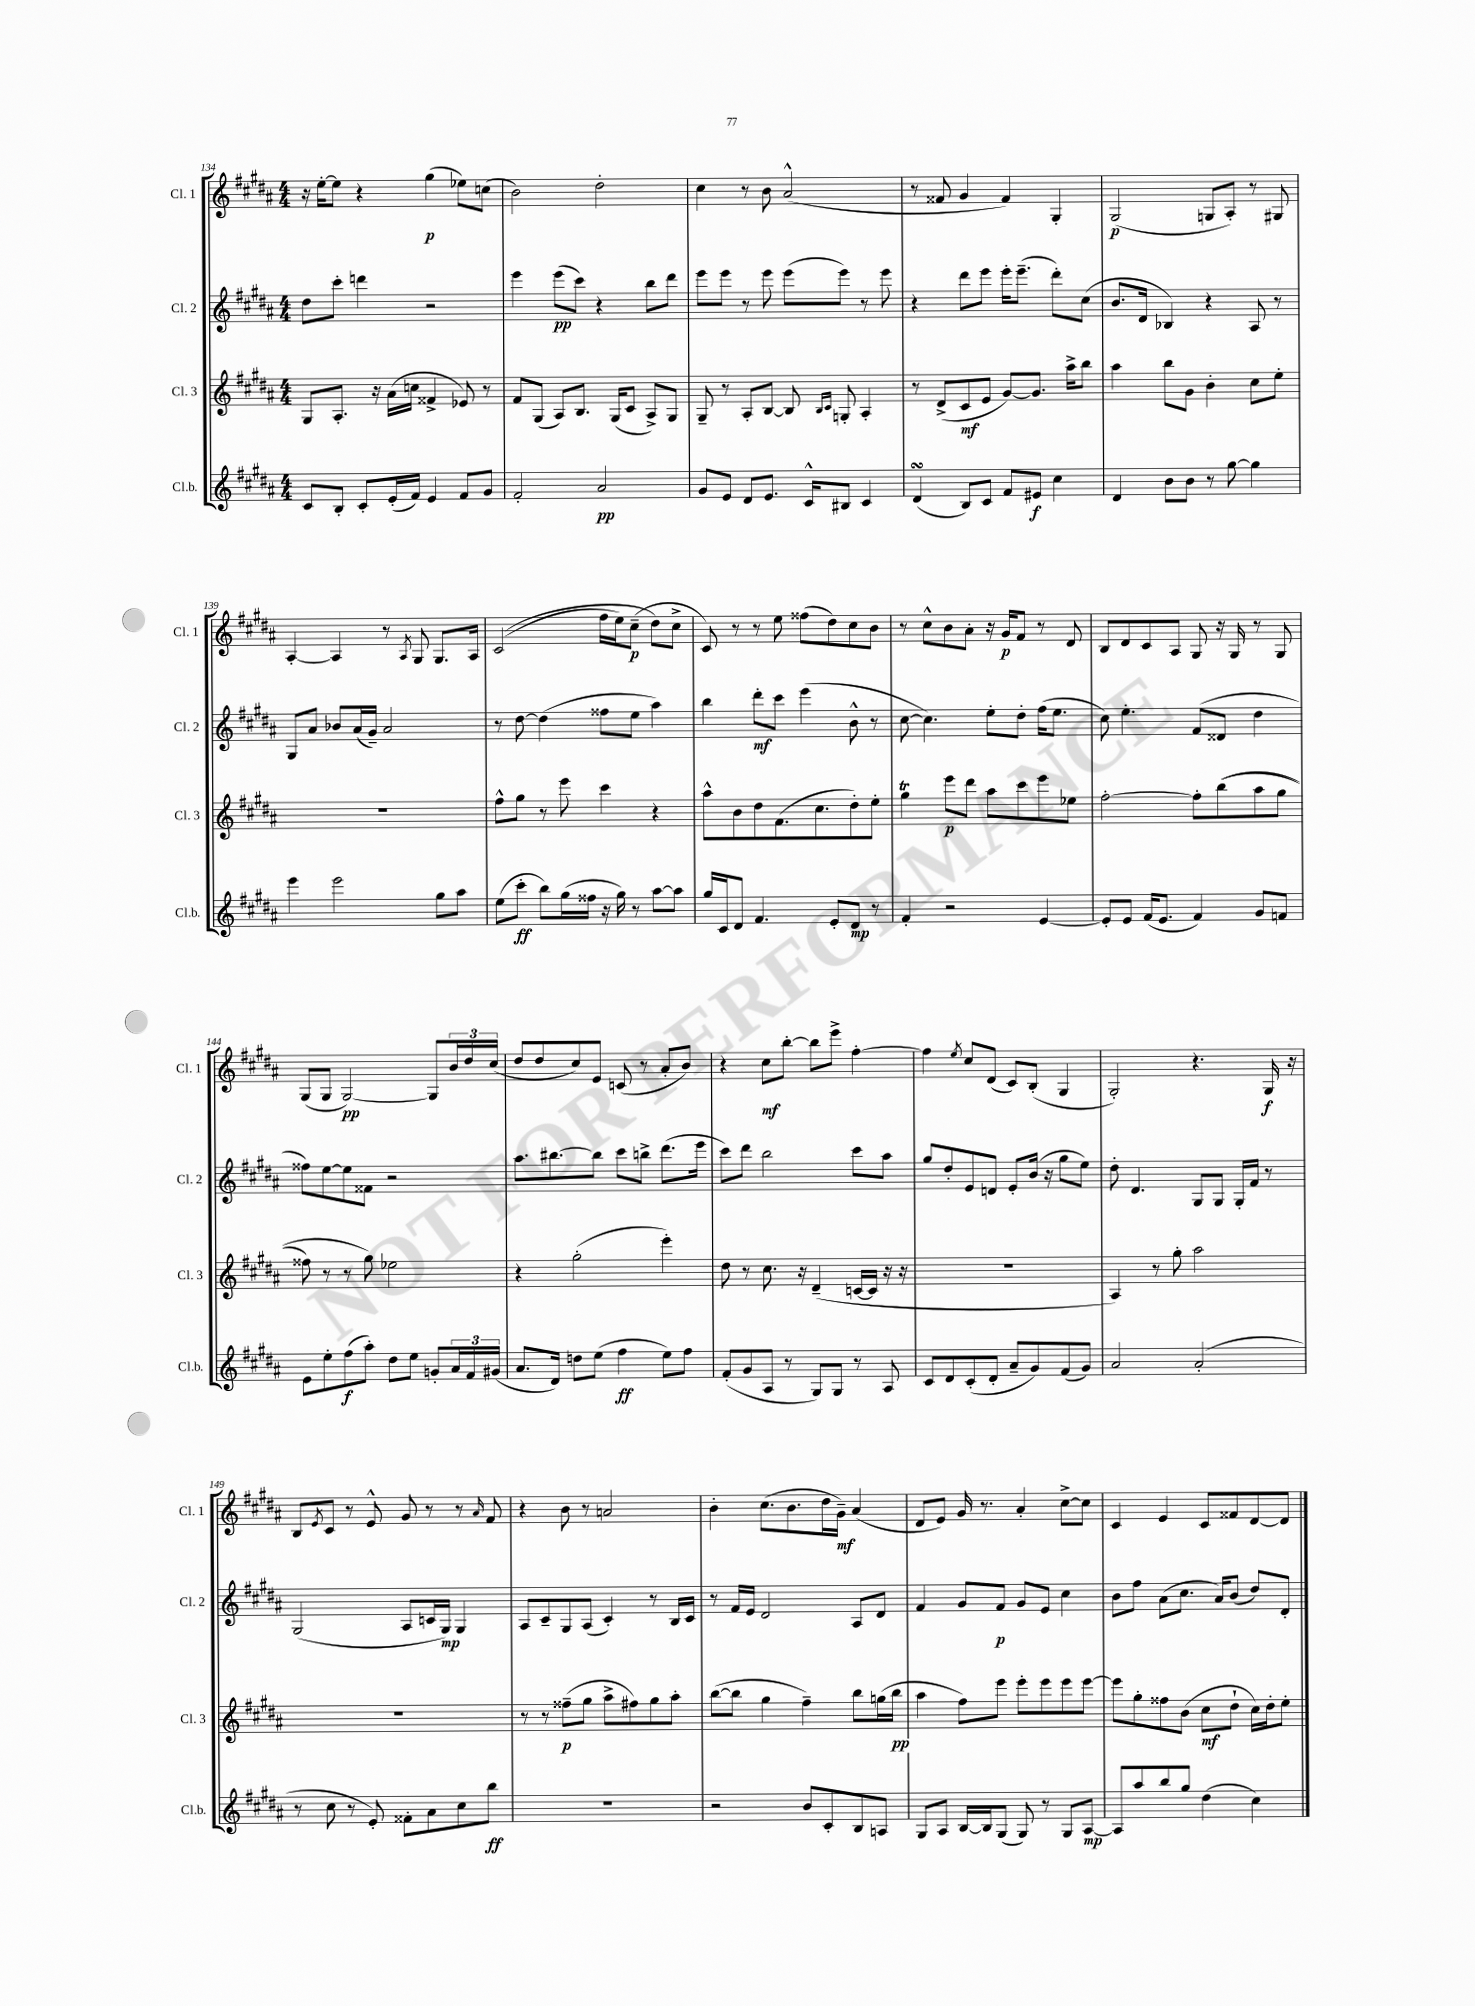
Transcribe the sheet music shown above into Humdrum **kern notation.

**kern	**dynam	**kern	**dynam	**kern	**dynam	**kern	**dynam
*part4	*part4	*part3	*part3	*part2	*part2	*part1	*part1
*staff4	*staff4	*staff3	*staff3	*staff2	*staff2	*staff1	*staff1
*I"Cl.b.	*	*I"Cl. 3	*	*I"Cl. 2	*	*I"Cl. 1	*
*I'Cl.b.	*	*I'Cl. 3	*	*I'Cl. 2	*	*I'Cl. 1	*
*clefG2	*	*clefG2	*	*clefG2	*	*clefG2	*
*k[f#c#g#d#a#]	*	*k[f#c#g#d#a#]	*	*k[f#c#g#d#a#]	*	*k[f#c#g#d#a#]	*
*M4/4	*	*M4/4	*	*M4/4	*	*M4/4	*
=134	=134	=134	=134	=134	=134	=134	=134
8c#/L	.	8G#/L	.	8dd#\L	.	16r	.
.	.	.	.	.	.	[16ee'\KL	.
8B'/J	.	8.A#'/J	.	8ccc#'\J	.	8ee\J]	.
8c#'/L	.	.	.	4dddn\	.	4r	.
.	.	16r	.	.	.	.	.
(16e'/L	.	(16a#\LL	.	.	.	.	.
16f#/JJ)	.	16ccn\JJ	.	.	.	.	.
4e/	.	4f##X^/	.	2r	.	(4gg#\	p
8f#/L	.	8e-X/)	.	.	.	8ee-X\L)	.
8g#/J	.	8r	.	.	.	(8ccn\J	.
=135	=135	=135	=135	=135	=135	=135	=135
2f#'/	.	8f#/L	.	4eee\	.	2b\)	.
.	.	(8G#/J	.	.	.	.	.
.	.	8A#/L)	.	(8eee\L	pp	.	.
.	.	8.B/J	.	8ccc#\J)	.	.	.
2a#/	pp	.	.	4r	.	2dd#'\	.
.	.	(16G#/KL	.	.	.	.	.
.	.	8c#/J	.	.	.	.	.
.	.	8A#^/L)	.	8bb\L	.	.	.
.	.	8G#/J	.	8ddd#\J	.	.	.
=136	=136	=136	=136	=136	=136	=136	=136
8g#/L	.	8G#~/	.	8eee\L	.	4cc#\	.
8e/J	.	8r	.	8eee\J	.	.	.
8d#/L	.	8A#'/L	.	8r	.	8r	.
8.e/J	.	[8B/J	.	8eee\	.	8b\	.
.	.	8B/]	.	(8eee\L	.	(2a#^^/	.
16c#^^/KL	.	.	.	.	.	.	.
.	.	16qqB/LL	.	.	.	.	.
.	.	16qqc#/JJ	.	.	.	.	.
8B#X/J	.	8Gn'/	.	8eee\J)	.	.	.
4c#/	.	4A#'/	.	8r	.	.	.
.	.	.	.	8eee\	.	.	.
=137	=137	=137	=137	=137	=137	=137	=137
(4d#sSsS/	.	8r	.	4r	.	8r	.
.	.	(8d#^/L	.	.	.	8f##X/	.
8B/L)	.	8c#/	mf	8ddd#\L	.	4g#/	.
8c#/J	.	8e/J	.	8eee\J	.	.	.
8f#/L	.	[8g#/L)	.	16eee'\KL	.	4f##/)	.
.	.	.	.	(8.eee~\J	.	.	.
8e#X/J	f	8.g#/J]	.	.	.	.	.
4cc#\	.	.	.	8ddd#'\L)	.	4G#'/	.
.	.	16aa#^\KL	.	.	.	.	.
.	.	8bb\J	.	(8cc#\J	.	.	.
=138	=138	=138	=138	=138	=138	=138	=138
4d#/	.	4aa#\	.	8.b/L	.	(2G#/	p
.	.	.	.	16d#/Jk	.	.	.
8b\L	.	8bb\L	.	4B-X/)	.	.	.
8b\J	.	8g#\J	.	.	.	.	.
8r	.	4b'\	.	4r	.	8Gn/L	.
[8gg#\	.	.	.	.	.	8A#'/J)	.
4gg#\]	.	8cc#\L	.	8A#/	.	8r	.
.	.	8ee'\J	.	8r	.	8G#X/	.
!!LO:LB:g=z
=139	=139	=139	=139	=139	=139	=139	=139
4eee\	.	1r	.	8G#/L	.	[4A#'/	.
.	.	.	.	8a#/J	.	.	.
2eee\	.	.	.	8b-X/L	.	4A#/]	.
.	.	.	.	(16a#/L	.	.	.
.	.	.	.	16g#~/JJ)	.	.	.
.	.	.	.	2a#/	.	8r	.
.	.	.	.	.	.	8qA#/	.
.	.	.	.	.	.	8G#/	.
8gg#\L	.	.	.	.	.	8.G#/L	.
8aa#\J	.	.	.	.	.	.	.
.	.	.	.	.	.	16A#/Jk	.
=140	=140	=140	=140	=140	=140	=140	=140
(8ee\L	.	8ff#^^\L	.	8r	.	((2c#/	.
8ccc#'\J	ff	8gg#\J	.	[8dd#\	.	.	.
8bb\L)	.	8r	.	(4dd#\]	.	.	.
(16gg#\L	.	8eee\	.	.	.	.	.
16ff##X\JJ	.	.	.	.	.	.	.
16r	.	4ccc#\	.	8ff##X\L	.	16ff#\LL	.
16gg#\)	.	.	.	.	.	16ee\J)	.
8r	.	.	.	8ee\J	.	(8cc#~\J	p
[8aa#\L	.	4r	.	4aa#\)	.	8dd#\L)	.
8aa#\J]	.	.	.	.	.	8cc#^\J	.
=141	=141	=141	=141	=141	=141	=141	=141
16gg#/LL	.	8aa#^^\L	.	4bb\	.	8c#/)	.
16c#/J	.	.	.	.	.	.	.
8d#/J	.	8b\	.	.	.	8r	.
4.f#/	.	8dd#\	.	8ddd#'\L	mf	8r	.
.	.	(8.f#\	.	8ccc#\J	.	8ee\	.
.	.	.	.	(4eee\	.	(8ff##X\L	.
.	.	8.cc#\	.	.	.	.	.
8e'/L	.	.	.	.	.	8dd#\)	.
8d#/J	mp	8dd#'\)	.	8b^^\	.	8cc#\	.
8r	.	8ee'\J	.	8r	.	8b\J	.
=142	=142	=142	=142	=142	=142	=142	=142
4f#'/	.	4gg#T\	.	[8cc#\	.	8r	.
.	.	.	.	4.cc#\])	.	8cc#^^\L	.
2r	.	8eee\L	p	.	.	8b\	.
.	.	8ddd#\J	.	.	.	8a#'\J	.
.	.	8aa#\L	.	8ee'\L	.	16r	.
.	.	.	.	.	.	16g#/KL	p
.	.	8ccc#\	.	8dd#'\J	.	8f#/J	.
[4e/	.	8eee\	.	(16ff#\KL	.	8r	.
.	.	.	.	8.ee\J	.	.	.
.	.	8ee-X\J	.	.	.	8d#/	.
=143	=143	=143	=143	=143	=143	=143	=143
8e'/L]	.	[2ff#'\	.	8cc#\)	.	8B/L	.
8e/J	.	.	.	4.ee'\	.	8d#/	.
(16f#/KL	.	.	.	.	.	8c#/	.
8.e/J	.	.	.	.	.	.	.
.	.	.	.	.	.	8A#/J	.
4f#/)	.	8ff#'\L]	.	(8f#/L	.	8G#/	.
.	.	((8bb\	.	8d##X/J	.	16r	.
.	.	.	.	.	.	16G#/	.
8g#/L	.	8aa#\	.	4dd#\	.	8r	.
8fn/J	.	8gg#\J	.	.	.	8G#/	.
!!LO:LB:g=z
=144	=144	=144	=144	=144	=144	=144	=144
8e\L	.	8ff##X\)	.	8ff##X\L)	.	(8G#/L	.
8ee'\	.	8r	.	[8ee\	.	8G#/J	.
(8ff#\	f	8r	.	8ee\]	.	[2G#/)	pp
8aa#'\J)	.	8gg#\)	.	8f##X\J	.	.	.
8dd#\L	.	2ee-X\	.	2r	.	.	.
8ee\J	.	.	.	.	.	.	.
8gn'/L	.	.	.	.	.	8G#/L]	.
24a#/L	.	.	.	.	.	24b/L	.
24f#/	.	.	.	.	.	24dd#/	.
(24g#X/JJ	.	.	.	.	.	(24cc#/JJ	.
=145	=145	=145	=145	=145	=145	=145	=145
8.a#/L	.	4r	.	8.aa#\L	.	8dd#/L	.
.	.	.	.	.	.	8dd#/	.
16d#/Jk)	.	.	.	[8.bb#X\	.	.	.
8ddn\L	.	(2gg#'\	.	.	.	8cc#/)	.
(8ee\J	.	.	.	8bb#\J]	.	8e/J	.
4ff#\	ff	.	.	8ccc#\L	.	(8cn/	.
.	.	.	.	8bbn^\J	.	8r	.
8ee\L)	.	4eee'\)	.	(8.ddd#\L	.	8a#'/L	.
8ff#\J	.	.	.	.	.	8b/J)	.
.	.	.	.	16eee\Jk	.	.	.
=146	=146	=146	=146	=146	=146	=146	=146
(8f#'/L	.	8dd#\	.	8ccc#\L)	.	4r	.
8g#/	.	8r	.	8ddd#\J	.	.	.
8A#/J	.	8.cc#\	.	2bb\	.	8cc#\L	mf
8r	.	.	.	.	.	[8bb'\J	.
.	.	16r	.	.	.	.	.
8G#/L)	.	(4d#~/	.	.	.	8bb\L]	.
8G#/J	.	.	.	.	.	8eee^\J	.
8r	.	[16cn/LL	.	8ccc#\L	.	[4ff#'\	.
.	.	16c/JJ]	.	.	.	.	.
8A#/	.	16r	.	8aa#\J	.	.	.
.	.	16r	.	.	.	.	.
=147	=147	=147	=147	=147	=147	=147	=147
8c#/L	.	1r	.	8gg#/L	.	4ff#\]	.
8d#/	.	.	.	8dd#'/	.	.	.
.	.	.	.	.	.	8qee/	.
(8c#'/	.	.	.	8e/	.	8cc#/L	.
8d#'/J	.	.	.	8dn/J	.	(8d#/J	.
8a#~/L	.	.	.	8e'/L	.	8c#/L)	.
8g#/)	.	.	.	(16b/Jk	.	(8B'/J	.
.	.	.	.	16r	.	.	.
(8f#/	.	.	.	8gg#\L	.	4G#/	.
8g#/J)	.	.	.	8ee\J)	.	.	.
=148	=148	=148	=148	=148	=148	=148	=148
2a#/	.	4A#/)	.	8dd#'\	.	2G#'/)	.
.	.	.	.	4.d#/	.	.	.
.	.	8r	.	.	.	.	.
.	.	8gg#'\	.	.	.	.	.
(2a#'/	.	2aa#\	.	8G#/L	.	4.r	.
.	.	.	.	8G#/J	.	.	.
.	.	.	.	16G#'/LL	.	.	.
.	.	.	.	16f#/JJ	.	.	.
.	.	.	.	8r	.	16G#/	f
.	.	.	.	.	.	16r	.
!!LO:LB:g=z
=149	=149	=149	=149	=149	=149	=149	=149
8r	.	1r	.	(2G#/	.	8B/L	.
.	.	.	.	.	.	8qe/	.
8cc#\	.	.	.	.	.	8c#/J	.
8r	.	.	.	.	.	8r	.
8e'/)	.	.	.	.	.	8e^^/	.
8f##X'\L	.	.	.	8A#/L	.	8g#/	.
8a#\	.	.	.	16cn/L	.	8r	.
.	.	.	.	16G#/JJ)	mp	.	.
8cc#\	.	.	.	4G#/	.	8r	.
.	.	.	.	.	.	16qqa#/	.
8bb\J	ff	.	.	.	.	8f#/	.
=150	=150	=150	=150	=150	=150	=150	=150
1r	.	8r	.	8A#/L	.	4r	.
.	.	8r	.	8c#~/	.	.	.
.	.	(8ff##X~\L	p	8G#/	.	8b\	.
.	.	8gg#\J	.	(8A#/J	.	8r	.
.	.	8aa#^\L	.	4c#'/)	.	2an/	.
.	.	8ff#X\)	.	.	.	.	.
.	.	8gg#\	.	8r	.	.	.
.	.	8aa#'\J	.	16B/LL	.	.	.
.	.	.	.	16c#/JJ	.	.	.
=151	=151	=151	=151	=151	=151	=151	=151
2r	.	([8bb\L	.	8r	.	4b'\	.
.	.	8bb\J]	.	16f#/LL	.	.	.
.	.	.	.	16e/JJ	.	.	.
.	.	4gg#\	.	2d#/	.	(8.cc#\L	.
.	.	.	.	.	.	8.b\	.
8b/L	.	4ff#~\)	.	.	.	.	.
8c#'/	.	.	.	.	.	16dd#\L	.
.	.	.	.	.	.	16g#~\JJ)	mf
8B/	.	8bb\L	.	8A#/L	.	(4a#/	.
8An/J	.	(16ggn\L	.	8d#/J	.	.	.
.	.	16bb\JJ	pp	.	.	.	.
=152	=152	=152	=152	=152	=152	=152	=152
8G#/L	.	4aa#\	.	4f#/	.	8d#/L	.
8A#/J	.	.	.	.	.	8e/J)	.
[16B/LL	.	8ff#\L)	.	8g#/L	.	16g#/	.
16B/J]	.	.	.	.	.	8.r	.
(8G#/J	.	8eee\J	.	8f#/J	p	.	.
8G#/)	.	8eee'\L	.	8g#/L	.	4a#'/	.
8r	.	8eee\	.	8e/J	.	.	.
8G#/L	.	8eee\	.	4cc#\	.	[8cc#^\L	.
[8A#/J	mp	[8eee\J	.	.	.	8cc#\J]	.
=153	=153	=153	=153	=153	=153	=153	=153
8A#/L]	.	8eee\L]	.	8b\L	.	4c#/	.
8aa#/	.	8gg#'\	.	8ff#\J	.	.	.
8bb/	.	8ff##X\	.	(8a#\L	.	4e/	.
8gg#/J	.	(8b\J	.	8.cc#\J	.	.	.
(4dd#\	.	8cc#\L	mf	.	.	8c#/L	.
.	.	.	.	16a#/KL)	.	.	.
.	.	8dd#`\J	.	(8b/J	.	8f##X/	.
4cc#\)	.	16cc#\LL)	.	8dd#/L)	.	[8d#/	.
.	.	16dd#'\J	.	.	.	.	.
.	.	8ee'\J	.	8d#'/J	.	8d#/J]	.
==	==	==	==	==	==	==	==
*-	*-	*-	*-	*-	*-	*-	*-
